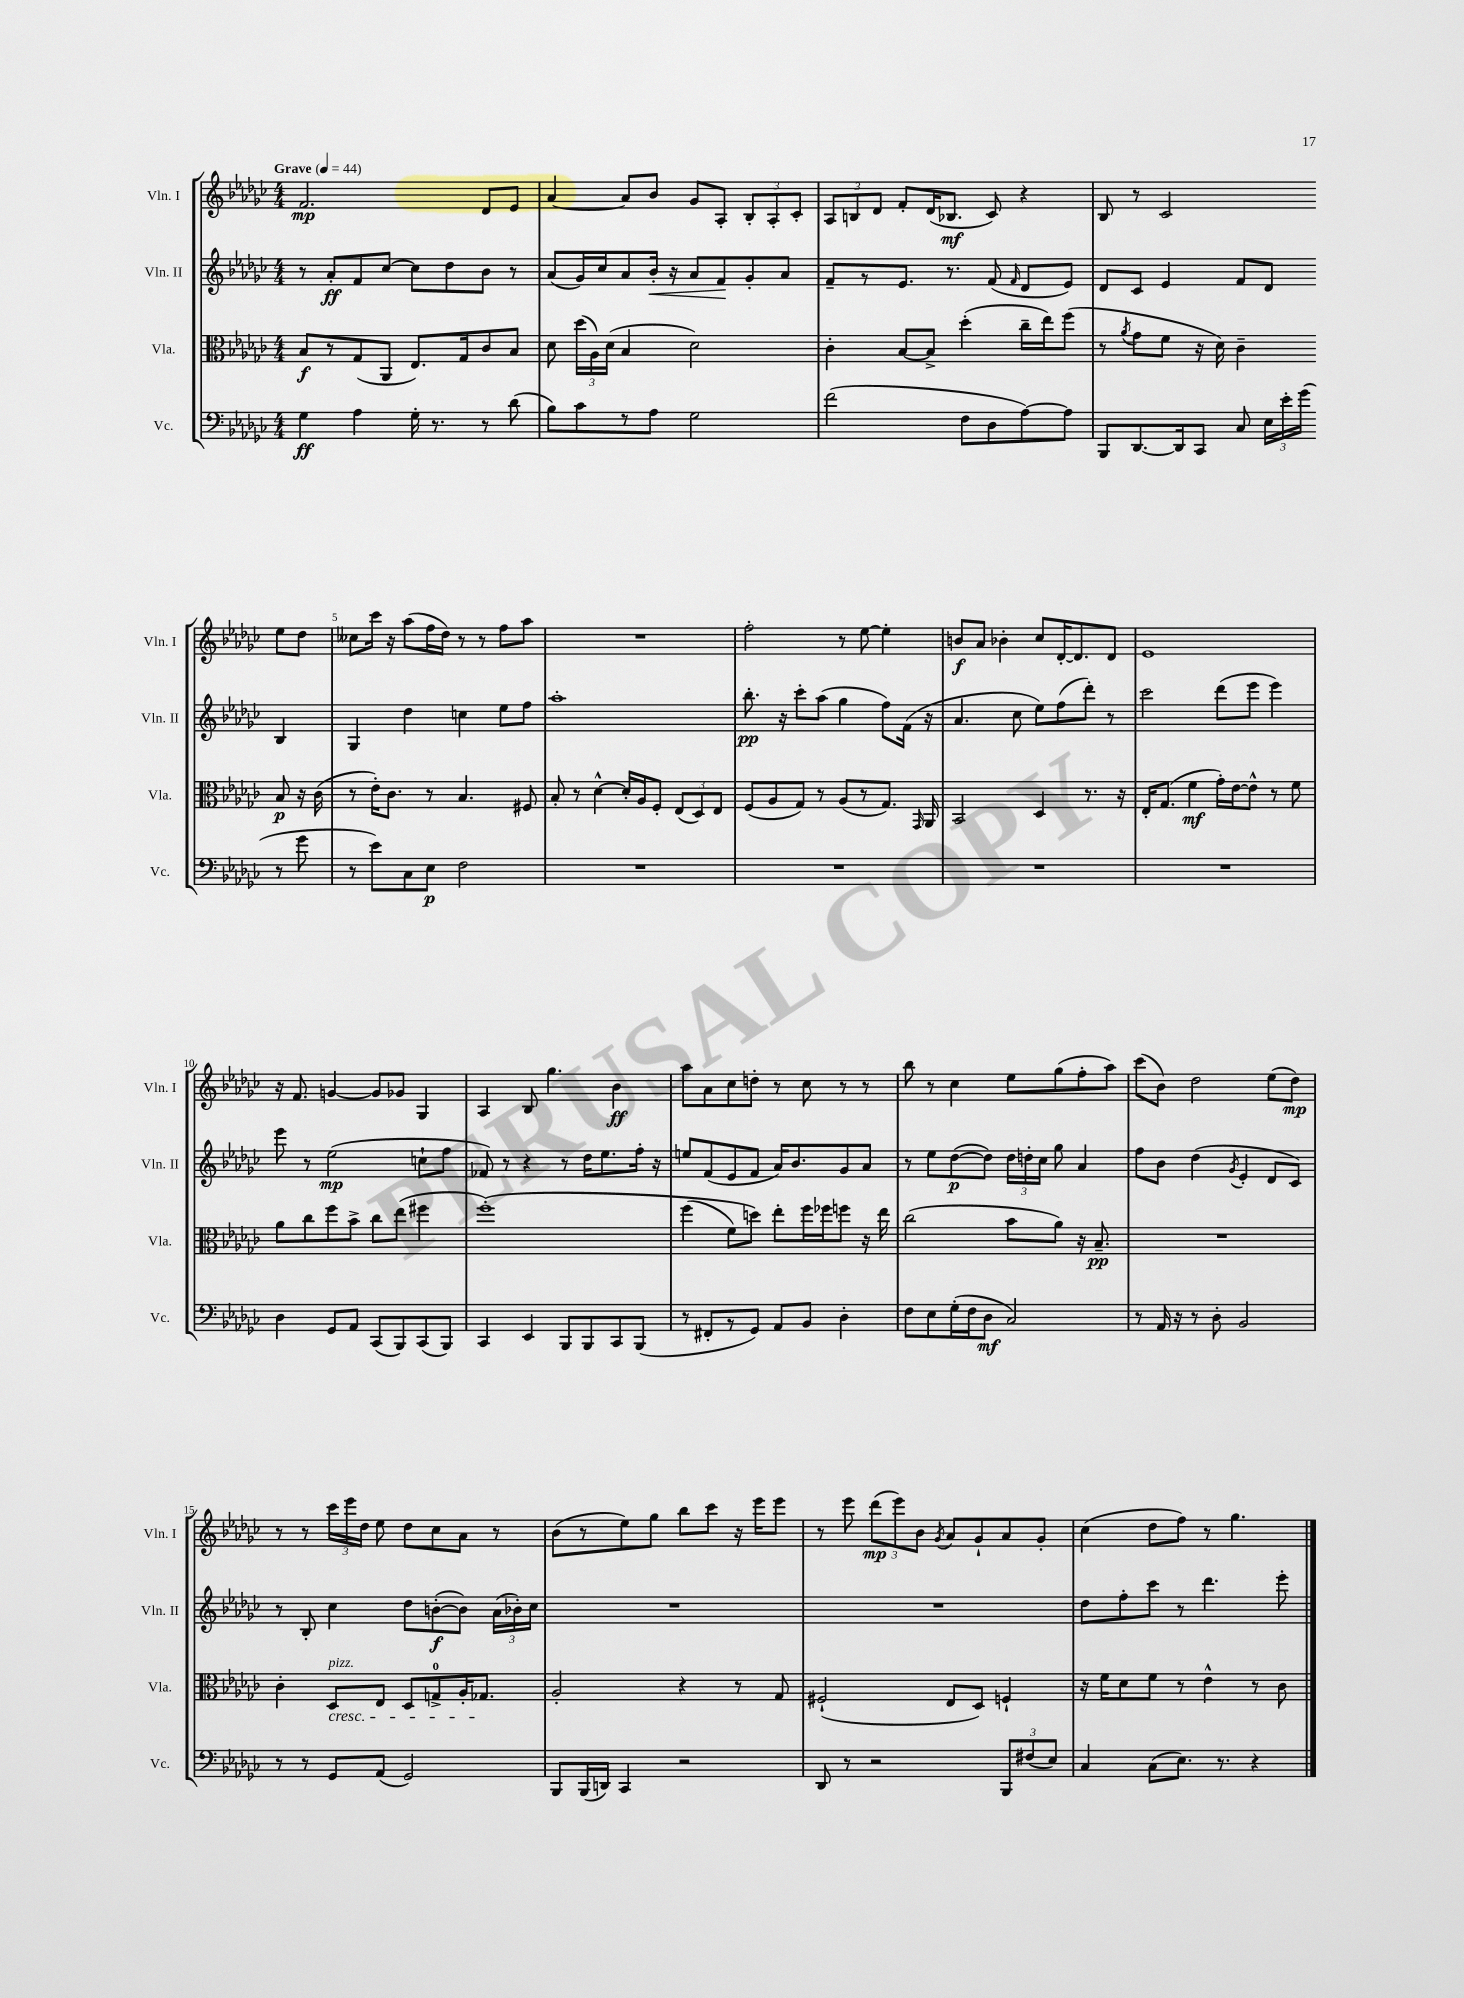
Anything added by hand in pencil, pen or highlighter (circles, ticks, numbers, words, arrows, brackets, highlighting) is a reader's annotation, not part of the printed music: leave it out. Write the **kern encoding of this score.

**kern	**dynam	**kern	**dynam	**kern	**dynam	**kern	**dynam
*part4	*part4	*part3	*part3	*part2	*part2	*part1	*part1
*staff4	*staff4	*staff3	*staff3	*staff2	*staff2	*staff1	*staff1
*I"Vc.	*	*I"Vla.	*	*I"Vln. II	*	*I"Vln. I	*
*I'Vc.	*	*I'Vla.	*	*I'Vln. II	*	*I'Vln. I	*
*clefF4	*	*clefC3	*	*clefG2	*	*clefG2	*
*k[b-e-a-d-g-c-]	*	*k[b-e-a-d-g-c-]	*	*k[b-e-a-d-g-c-]	*	*k[b-e-a-d-g-c-]	*
*M4/4	*	*M4/4	*	*M4/4	*	*M4/4	*
*MM44	*	*MM44	*	*MM44	*	*MM44	*
=1	=1	=1	=1	=1	=1	=1	=1
!	!	!	!	!	!	!LO:TX:a:B:t=Grave	!
4G-\	ff	8B-/L	f	8r	.	2.f/	mp
.	.	8r	.	8a-'/L	ff	.	.
4A-\	.	(8G-/	.	8f/	.	.	.
.	.	8AA-/J	.	[8cc-/J	.	.	.
16G-'\	.	8.E-/L)	.	8cc-\L]	.	.	.
8.r	.	.	.	.	.	.	.
.	.	.	.	8dd-\	.	.	.
.	.	16G-/k	.	.	.	.	.
8r	.	8c-/	.	8b-\J	.	8d-/L	.
(8d-\	.	8B-/J	.	8r	.	8e-/J	.
=2	=2	=2	=2	=2	=2	=2	=2
8B-\L)	.	8d-\	.	(8a-/L	.	[4a-/	.
8c-\	.	(24dd-\LL	.	16g-/L)	.	.	.
.	.	24A-\)	.	.	.	.	.
.	.	.	.	16cc-/J	.	.	.
.	.	(24d-\JJ	.	.	.	.	.
8r	.	4B-/	.	8a-/	.	8a-/L]	.
!	!	!	!	!	!LO:HP:b	!	!
8A-\J	.	.	.	16b-'/Jk	<	8b-/J	.
.	.	.	.	16r	.	.	.
2G-\	.	2d-\)	.	8a-/L	.	8g-/L	.
.	.	.	.	8f/	.	8A-'/J	.
.	.	.	.	8g-'/	[	12B-'/L	.
.	.	.	.	.	.	12A-'/	.
.	.	.	.	8a-/J	.	.	.
.	.	.	.	.	.	12c-'/J	.
=3	=3	=3	=3	=3	=3	=3	=3
(2f\	.	4c-'\	.	8f~/L	.	12A-/L	.
.	.	.	.	.	.	12Bn/	.
.	.	.	.	8r	.	.	.
.	.	.	.	.	.	12d-/J	.
.	.	[8B-/L	.	8.e-/J	.	8f'/L	.
.	.	8B-^/J]	.	.	.	(16d-/K	.
.	.	.	.	8.r	.	8.B-X/J	mf
8F\L	.	(4dd-'\	.	.	.	.	.
8D-\	.	.	.	(8f/	.	8c-/)	.
.	.	.	.	16qqf/	.	.	.
[8A-\)	.	16cc-~\LL	.	8d-/L	.	4r	.
.	.	16ee-\J)	.	.	.	.	.
8A-\J]	.	(8ff\J	.	8e-/J)	.	.	.
=4	=4	=4	=4	=4	=4	=4	=4
8BBB-/L	.	8r	.	8d-/L	.	8B-/	.
.	.	8qa-/	.	.	.	.	.
[8.DD-/	.	8g-\L	.	8c-/J	.	8r	.
.	.	8f\J	.	4e-/	.	2c-/	.
16DD-/k]	.	.	.	.	.	.	.
8CC-/J	.	16r	.	.	.	.	.
.	.	16d-\)	.	.	.	.	.
8C-/	.	4c-~\	.	8f/L	.	.	.
24E-\LL	.	.	.	8d-/J	.	.	.
24e-'\	.	.	.	.	.	.	.
(24g-\JJ	.	.	.	.	.	.	.
8r	.	8B-/	p	4B-/	.	8ee-\L	.
8g-\	.	16r	.	.	.	8dd-\J	.
.	.	(16c-\	.	.	.	.	.
!!LO:LB:g=z
=5	=5	=5	=5	=5	=5	=5	=5
8r	.	8r	.	4G-/	.	8cc--X\L	.
8e-\L)	.	16e-'\KL)	.	.	.	16ccc-\Jk	.
.	.	8.c-\J	.	.	.	16r	.
8C-\	.	.	.	4dd-\	.	(8aa-\L	.
8E-\J	p	8r	.	.	.	16ff\L	.
.	.	.	.	.	.	16dd-\JJ)	.
2F\	.	4.B-/	.	4ccn\	.	8r	.
.	.	.	.	.	.	8r	.
.	.	.	.	8ee-\L	.	8ff\L	.
.	.	8F#X/	.	8ff\J	.	8aa-\J	.
=6	=6	=6	=6	=6	=6	=6	=6
1r	.	8B-'/	.	1aa-'	.	1r	.
.	.	8r	.	.	.	.	.
.	.	[4d-^^\	.	.	.	.	.
.	.	16d-'/LL]	.	.	.	.	.
.	.	16A-/J	.	.	.	.	.
.	.	8F'/J	.	.	.	.	.
.	.	(12E-/L	.	.	.	.	.
.	.	12D-/)	.	.	.	.	.
.	.	12E-/J	.	.	.	.	.
=7	=7	=7	=7	=7	=7	=7	=7
1r	.	(8F/L	.	8.bb-'\	pp	2ff'\	.
.	.	8A-/	.	.	.	.	.
.	.	.	.	16r	.	.	.
.	.	8G-/J)	.	8ccc-'\L	.	.	.
.	.	8r	.	(8aa-\J	.	.	.
.	.	(8A-/L	.	4gg-\	.	8r	.
.	.	8r	.	.	.	[8ee-\	.
.	.	8.G-/J)	.	8ff\L)	.	4ee-'\]	.
.	.	.	.	(16f\Jk	.	.	.
.	.	16qqGG-/	.	.	.	.	.
.	.	16AA-/	.	16r	.	.	.
=8	=8	=8	=8	=8	=8	=8	=8
1r	.	2BB-/	.	4.a-/	.	8bn/L	f
.	.	.	.	.	.	8a-/J	.
.	.	.	.	.	.	4b-X'\	.
.	.	.	.	8cc-\	.	.	.
.	.	4D-/	.	8ee-\L)	.	8cc-/L	.
.	.	.	.	(8ff\	.	[16d-'/K	.
.	.	.	.	.	.	8.d-/]	.
.	.	8.r	.	8ddd-'\J)	.	.	.
.	.	.	.	8r	.	8d-/J	.
.	.	16r	.	.	.	.	.
=9	=9	=9	=9	=9	=9	=9	=9
1r	.	16E-'/KL	.	2ccc-\	.	1e-	.
.	.	(8.G-/J	.	.	.	.	.
.	.	4f\	mf	.	.	.	.
.	.	16g-'\LL)	.	(8ddd-\L	.	.	.
.	.	[16e-\J	.	.	.	.	.
.	.	8e-^^\J]	.	8eee-\J	.	.	.
.	.	8r	.	4eee-\)	.	.	.
.	.	8f\	.	.	.	.	.
!!LO:LB:g=z
=10	=10	=10	=10	=10	=10	=10	=10
4D-\	.	8a-\L	.	8eee-\	.	16r	.
.	.	.	.	.	.	8.f/	.
.	.	8cc-\	.	8r	.	.	.
8GG-/L	.	8ff\	.	(2ee-\	mp	[4gn/	.
8AA-/J	.	8b-^\J	.	.	.	.	.
(8CC-/L	.	8cc-\L	.	.	.	8g/L]	.
8BBB-/)	.	(8ee-\J	.	.	.	8g-X/J	.
(8CC-/	.	4ff#X\	.	8ccn`\L	.	4G-/	.
8BBB-/J)	.	.	.	8ff\J	.	.	.
=11	=11	=11	=11	=11	=11	=11	=11
4CC-/	.	(1ff')	.	8f-X/)	.	4A-/	.
.	.	.	.	8r	.	.	.
4EE-/	.	.	.	4r	.	8B-/	.
.	.	.	.	.	.	4.gg-\	.
8BBB-/L	.	.	.	8r	.	.	.
8BBB-/	.	.	.	16dd-\KL	.	.	.
.	.	.	.	8.ee-\	.	.	.
8CC-/	.	.	.	.	.	4b-\	ff
(8BBB-/J	.	.	.	16ff'\Jk	.	.	.
.	.	.	.	16r	.	.	.
=12	=12	=12	=12	=12	=12	=12	=12
8r	.	(4ff\	.	8een/L	.	8aa-\L	.
8FF#X'/L	.	.	.	(8f/	.	8a-\	.
8r	.	8f\L)	.	8e-/	.	8cc-\	.
8GG-/J)	.	8ddn\J)	.	8f/J	.	8ddn'\J	.
8AA-/L	.	8ee-'\L	.	16a-/KL)	.	8r	.
.	.	.	.	8.b-/	.	.	.
8BB-/J	.	16ff\L	.	.	.	8cc-\	.
.	.	16ff-X\J	.	.	.	.	.
4D-'\	.	8ffn\J	.	8g-/	.	8r	.
.	.	16r	.	8a-/J	.	8r	.
.	.	16ee-\	.	.	.	.	.
=13	=13	=13	=13	=13	=13	=13	=13
8F\L	.	(2cc-\	.	8r	.	8bb-\	.
8E-\	.	.	.	8ee-\L	.	8r	.
(16G-'\L	.	.	.	([8dd-\	p	4cc-\	.
16F\J	.	.	.	.	.	.	.
8D-\J	mf	.	.	8dd-\J])	.	.	.
2C-/)	.	8b-\L	.	24dd-\LL	.	8ee-\L	.
.	.	.	.	24ddn'\	.	.	.
.	.	.	.	24cc-\JJ	.	.	.
.	.	8a-\J)	.	8gg-\	.	(8gg-\	.
.	.	16r	.	4a-/	.	8ff'\	.
.	.	8.B-~/	pp	.	.	.	.
.	.	.	.	.	.	8aa-\J)	.
=14	=14	=14	=14	=14	=14	=14	=14
8r	.	1r	.	8ff\L	.	(8ccc-\L	.
16AA-/	.	.	.	8b-\J	.	8b-\J)	.
16r	.	.	.	.	.	.	.
8r	.	.	.	(4dd-\	.	2dd-\	.
8D-'\	.	.	.	.	.	.	.
.	.	.	.	8qg-/	.	.	.
2BB-/	.	.	.	4e-'/	.	.	.
.	.	.	.	8d-/L	.	(8ee-\L	.
.	.	.	.	8c-/J)	.	8dd-\J)	mp
!!LO:LB:g=z
=15	=15	=15	=15	=15	=15	=15	=15
8r	.	4c-'\	.	8r	.	8r	.
8r	.	.	.	8B-'/	.	8r	.
!	!	!LO:TX:a:i:t=pizz.	!	!	!	!	!
!	!	!LO:TX:b:i:t=cresc.	!	!	!	!	!
8GG-/L	.	8D-/L	.	4cc-\	.	24ccc-\LL	.
.	.	.	.	.	.	24eee-\	.
.	.	.	.	.	.	24dd-\JJ	.
(8AA-/J	.	8E-/J	.	.	.	8ee-\	.
2GG-/)	.	8D-/L	.	8dd-\L	.	8dd-\L	.
.	.	8Gn^/	.	([8bn'\	f	8cc-\	.
.	.	16A-'/K	.	8b\J])	.	8a-\J	.
.	.	8.G-X/J	.	.	.	.	.
.	.	.	.	(24a-\LL	.	8r	.
.	.	.	.	24b-X'\)	.	.	.
.	.	.	.	24cc-\JJ	.	.	.
=16	=16	=16	=16	=16	=16	=16	=16
8BBB-/L	.	2A-'/	.	1r	.	(8b-\L	.
(16BBB-/L	.	.	.	.	.	8r	.
16DDn/JJ)	.	.	.	.	.	.	.
4CC-/	.	.	.	.	.	8ee-\)	.
.	.	.	.	.	.	8gg-\J	.
2r	.	4r	.	.	.	8bb-\L	.
.	.	.	.	.	.	8ccc-\J	.
.	.	8r	.	.	.	16r	.
.	.	.	.	.	.	16eee-\KL	.
.	.	8G-/	.	.	.	8eee-\J	.
=17	=17	=17	=17	=17	=17	=17	=17
8DD-/	.	(2F#X`/	.	1r	.	8r	.
8r	.	.	.	.	.	8eee-\	.
2r	.	.	.	.	.	(12ddd-\L	mp
.	.	.	.	.	.	12eee-\)	.
.	.	.	.	.	.	12b-\J	.
.	.	.	.	.	.	8qg-/	.
.	.	8E-/L	.	.	.	8a-/L	.
.	.	8D-/J)	.	.	.	8g-`/	.
12BBB-/L	.	4Fn`/	.	.	.	8a-/	.
(12F#X/	.	.	.	.	.	.	.
.	.	.	.	.	.	8g-'/J	.
12E-/J)	.	.	.	.	.	.	.
=18	=18	=18	=18	=18	=18	=18	=18
4C-/	.	16r	.	8dd-\L	.	(4cc-\	.
.	.	16f\KL	.	.	.	.	.
.	.	8d-\	.	8ff'\	.	.	.
(8C-\L	.	8f\J	.	8ccc-\J	.	8dd-\L	.
8.E-\J)	.	8r	.	8r	.	8ff\J)	.
.	.	4e-^^\	.	4.ddd-\	.	8r	.
8.r	.	.	.	.	.	.	.
.	.	.	.	.	.	4.gg-\	.
4r	.	8r	.	.	.	.	.
.	.	8c-\	.	8eee-'\	.	.	.
==	==	==	==	==	==	==	==
*-	*-	*-	*-	*-	*-	*-	*-
